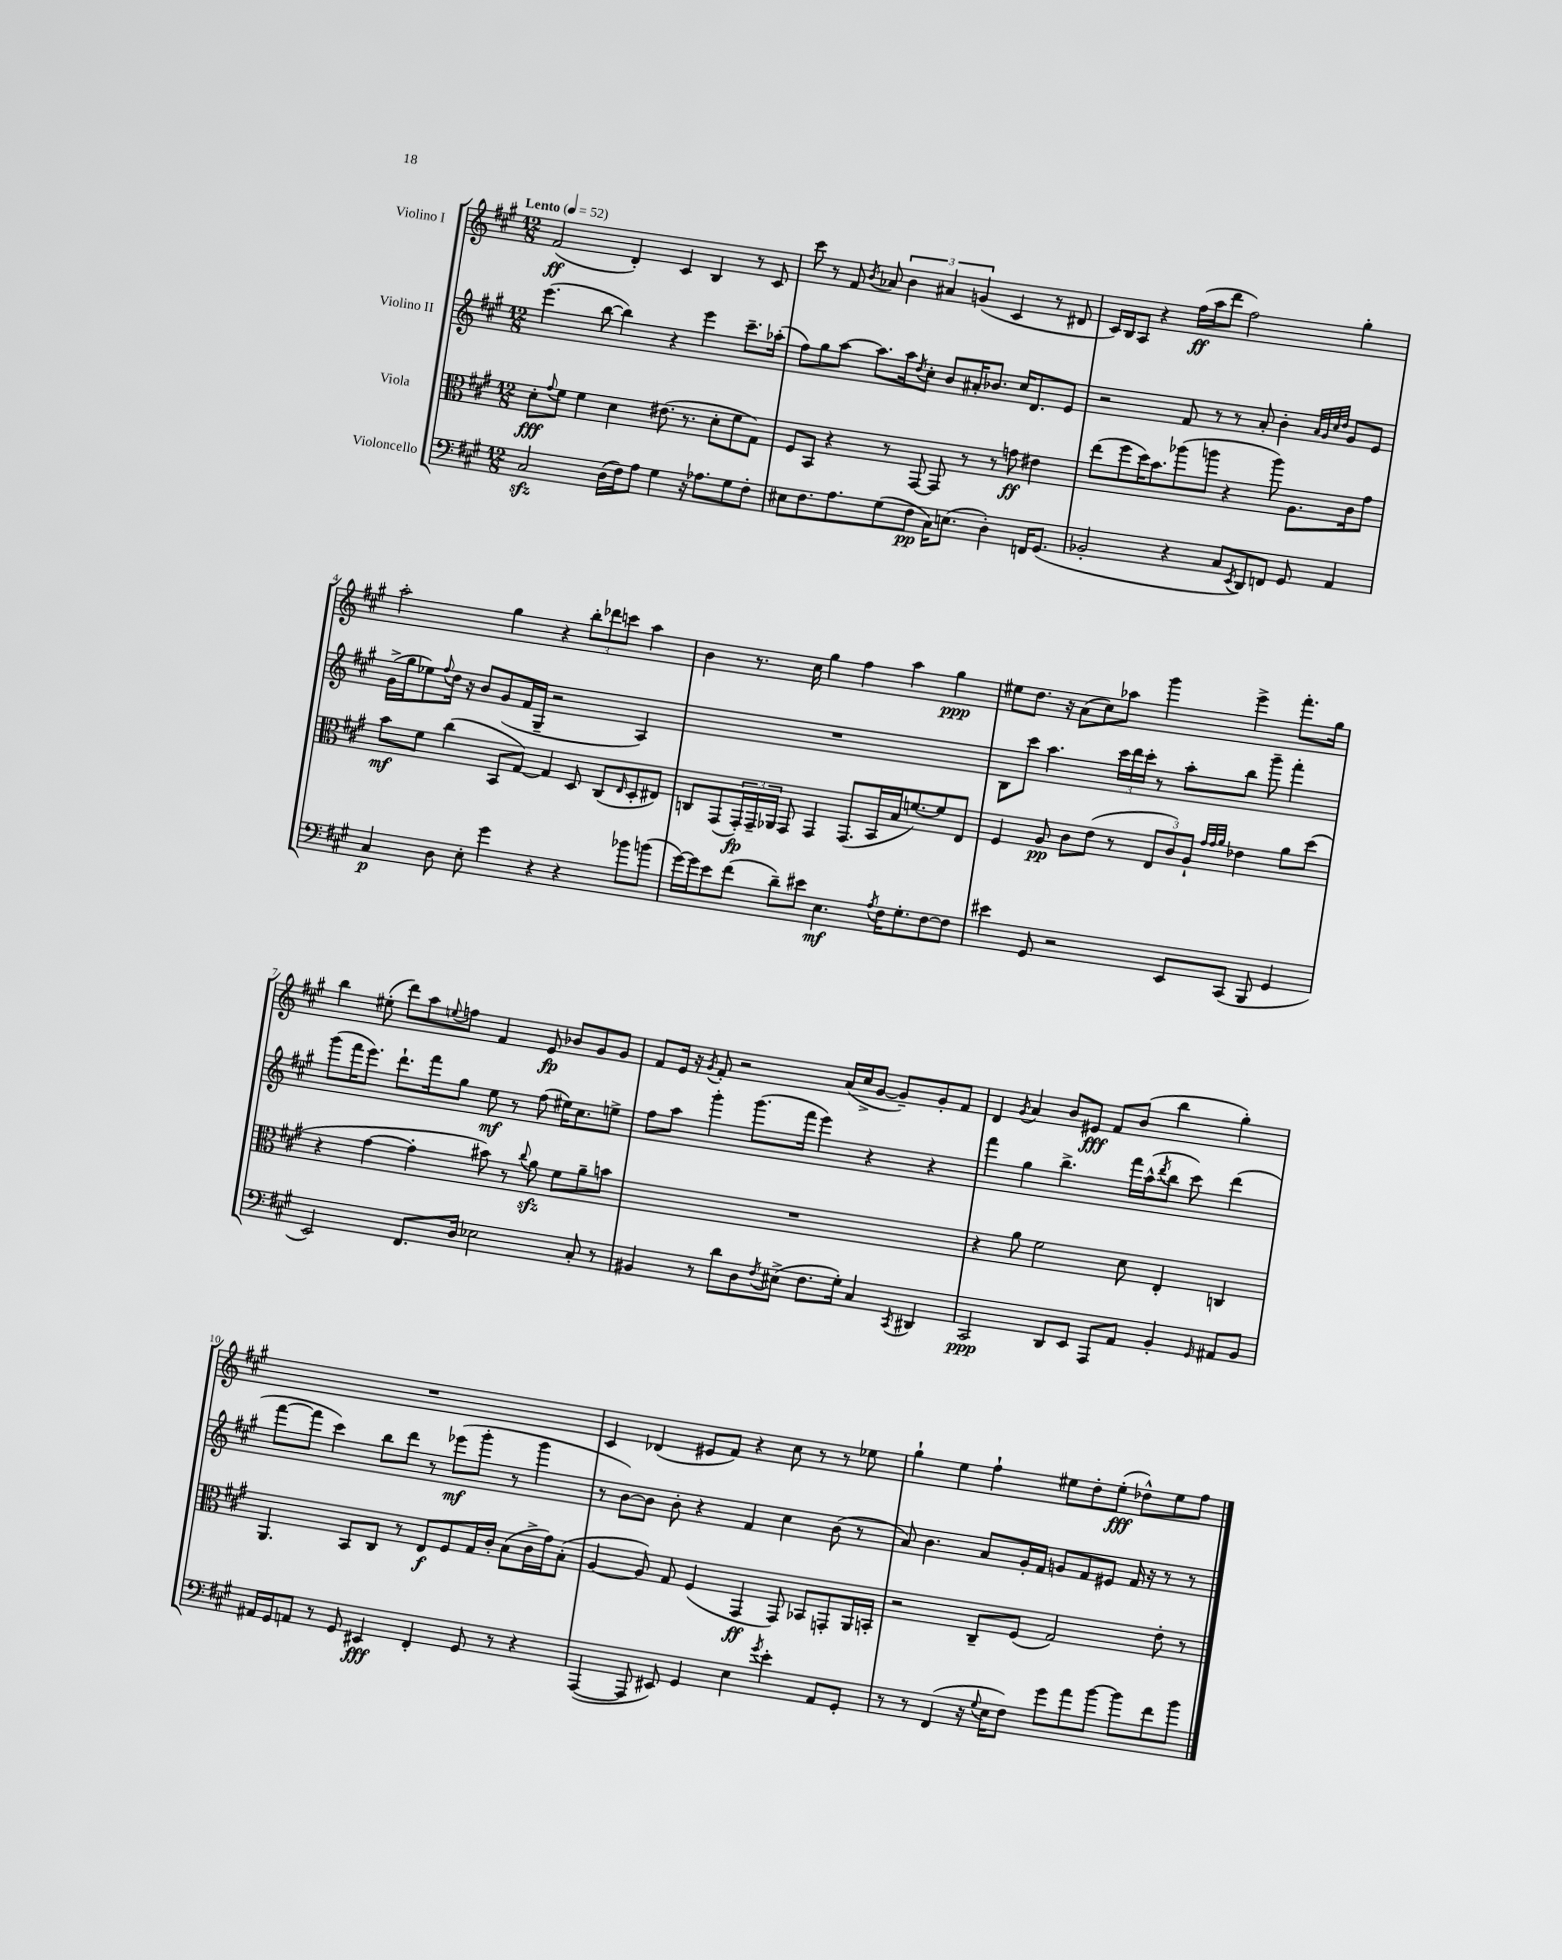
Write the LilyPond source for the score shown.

<<
\new StaffGroup <<
\new Staff = "s0" \with { instrumentName = "Violino I" } {
    \clef treble \key a \major \numericTimeSignature \time 12/8 \tempo "Lento" 4 = 52
    fis'2\ff( d'4-.) cis'4 b4 r8 cis'8 |
    cis'''8 r8 fis'8 \acciaccatura { b'8 } aes'8 \tuplet 3/2 { b'4 ais'4 g'4( } cis'4 r8 dis'8 |
    cis'16) b16 a8 r4 fis''16\ff( a''16 d'''8 fis''2) gis''4-. |
    a''2-. gis''4 r4 \tuplet 3/2 { b''8-. des'''8 c'''8 } a''4 |
    b'4 r8. cis''16 gis''4 fis''4 a''4 gis''4\ppp |
    eis''8 d''8. r16 a'8( cis''8) aes''8 gis'''4 e'''4-> fis'''8.-. gis''16 |
    b''4 eis''8-.( d'''8) a''8 \appoggiatura { e''8 } f''8 fis'4 e'8\fp bes'8 gis'8 gis'8 |
    fis'8 e'16 r16 \acciaccatura { gis'8 } fis'8-. r2 a'16( cis''16-> gis'8~ gis'8--) gis'8-. fis'8 |
    d'4 \acciaccatura { gis'8 } a'4 b'8 eis'8\fff fis'8 b'8( b''4 gis''4-.) |
    R1. |
    cis'4 des'4( eis'8 fis'8) r4 cis''8 r8 r8 ees''8 |
    gis''4-! e''4 fis''4-! eis''8 d''8-. eis''8-.\fff( des''8-^) eis''8 fis''8 \bar "|." |
}
\new Staff = "s1" \with { instrumentName = "Violino II" } {
    \clef treble \key a \major \numericTimeSignature \time 12/8
    e'''4.( b''8~ b''4) r4 e'''4 cis'''8.-- aes''16-.( |
    fis''8) gis''8 a''8~ a''8. a''16 \acciaccatura { d''8 } cis''8-. b'8 ais'16-. bes'8. cis''16 d'8. e'8 |
    r2 fis'8 r8 r8 a'8-. b'4-. \grace { a'32 gis'32 cis''32 d''32 } gis'8 e'8 |
    gis'16->( gis''16 ees''8) \appoggiatura { fis''8 } d''16 r16 b'8 gis'8( fis'16 gis16-- r2 a4) |
    R1. |
    b8 cis'''8 a''4. \tuplet 3/2 { cis'''16 d'''16 cis'''16-. } r8 a''8-. b''8 gis'''8-- fis'''4-. |
    gis'''8( fis'''16 e'''8.) d'''8.-! fis'''16 gis''8 e''8\mf r8 fis''8( eis''16) cis''8. e''8-> |
    fis''8 a''8 gis'''4-. gis'''8.( fis'''16 e'''4) r4 r4 |
    fis'''4 gis''4 b''4.-> fis'''16 a''16-^( \acciaccatura { d'''8 } b''8 cis'''8) d'''4( |
    fis'''8~ fis'''8 cis'''4) b''8 d'''8 r8 ees'''8\mf( gis'''8-. r8 gis'''4 |
    r8 b'8~) b'8 b'8-. r4 fis'4 cis''4 b'8( r8 |
    a'8) b'4. a'8 gis'16-. fis'16 g'8 fis'8 eis'8 fis'16 r16 r8 r8 \bar "|." |
}
\new Staff = "s2" \with { instrumentName = "Viola" } {
    \clef alto \key a \major \numericTimeSignature \time 12/8
    d'8-.\fff \appoggiatura { gis'8 } fis'8 fis'4 d'4 eis'8.( r8. d'8-. fis'8 gis8) |
    fis8 b,8 r4 r8 gis,8~ gis,8 r8 r8 g'8\ff eis'4 |
    e''8( fis''8 d''16) b'8. aes''8( a''8 r4 a''8) a8. cis'16 gis'8 |
    b'8\mf fis'8 cis''4( b,8 gis8~) gis4 d8 cis8( \grace { e16 } d8-. eis8) |
    c8 gis,8( \tuplet 3/2 { gis,16-.\fp) gis,16-- aes,16 } gis,8 gis,4 gis,8.( b,16 b16 f'8.~) f'8 e8 |
    fis4 a8\pp cis'8 e'8( r8 \tuplet 3/2 { e8 cis'8) a8-! } \grace { gis'32 gis'32 a'32 } ees'4 a'8 d''8( |
    r4 gis'4~ gis'4-. bis'8) r8 \appoggiatura { cis''8 } a'8\sfz fis'8 a'8-- b'8 |
    R1. |
    r4 a'8 fis'2 d'8 e4-. c4 |
    a,4. b,8 cis8 r8 e8\f fis8 gis16 cis'16-. b8( cis'16-> gis'16) b8-.( |
    a4~ a8) gis8 fis4( gis,4\ff gis,8) bes,8 g,8-. a,16 b,16-. |
    r2 cis8-- fis8( gis2) e'8-. r8 \bar "|." |
}
\new Staff = "s3" \with { instrumentName = "Violoncello" } {
    \clef bass \key a \major \numericTimeSignature \time 12/8
    cis2\sfz d16( fis16) a8 gis4 r16 aes8. gis8 fis8-. |
    eis8 fis8. a8. gis8( fis8\pp cis16) e8.( d4-.) f,16 gis,8.( |
    bes,2-. r4 cis8 \acciaccatura { e,8 } d,8) f,8 gis,8 a,4 |
    cis4\p d8 e8-. gis'4 r4 r4 bes'8 b'8( |
    gis'16~) gis'16 e'8 fis'8( d'8--) eis'8 e4.\mf \acciaccatura { a8 } fis16 gis8.-. fis8~ fis8 |
    eis'4 gis,8 r2 e,8 cis,8( b,,8 gis,4 |
    e,2) fis,8. d16 ees2 cis8-. r8 |
    bis,4 r8 d'8 d8 \acciaccatura { fis8 } eis8->( fis8. gis16-.) cis4 \acciaccatura { cis,8 } dis,4 |
    cis,2\ppp d,8 e,8 a,,8 a,8 b,4-. \grace { gis,16 } ais,8 b,8 |
    ais,16 gis,16 a,8 r8 gis,8 eis,4\fff fis,4-. gis,8 r8 r4 |
    a,,4~( a,,8 eis,8) gis,4 e4 \acciaccatura { gis'8 } e'4-. a,8 gis,8-. |
    r8 r8 fis,4( r16 \appoggiatura { gis8 } e16 fis8) gis'8 a'8 b'8~ b'8 fis'8 b'8 \bar "|." |
}
>>
>>
